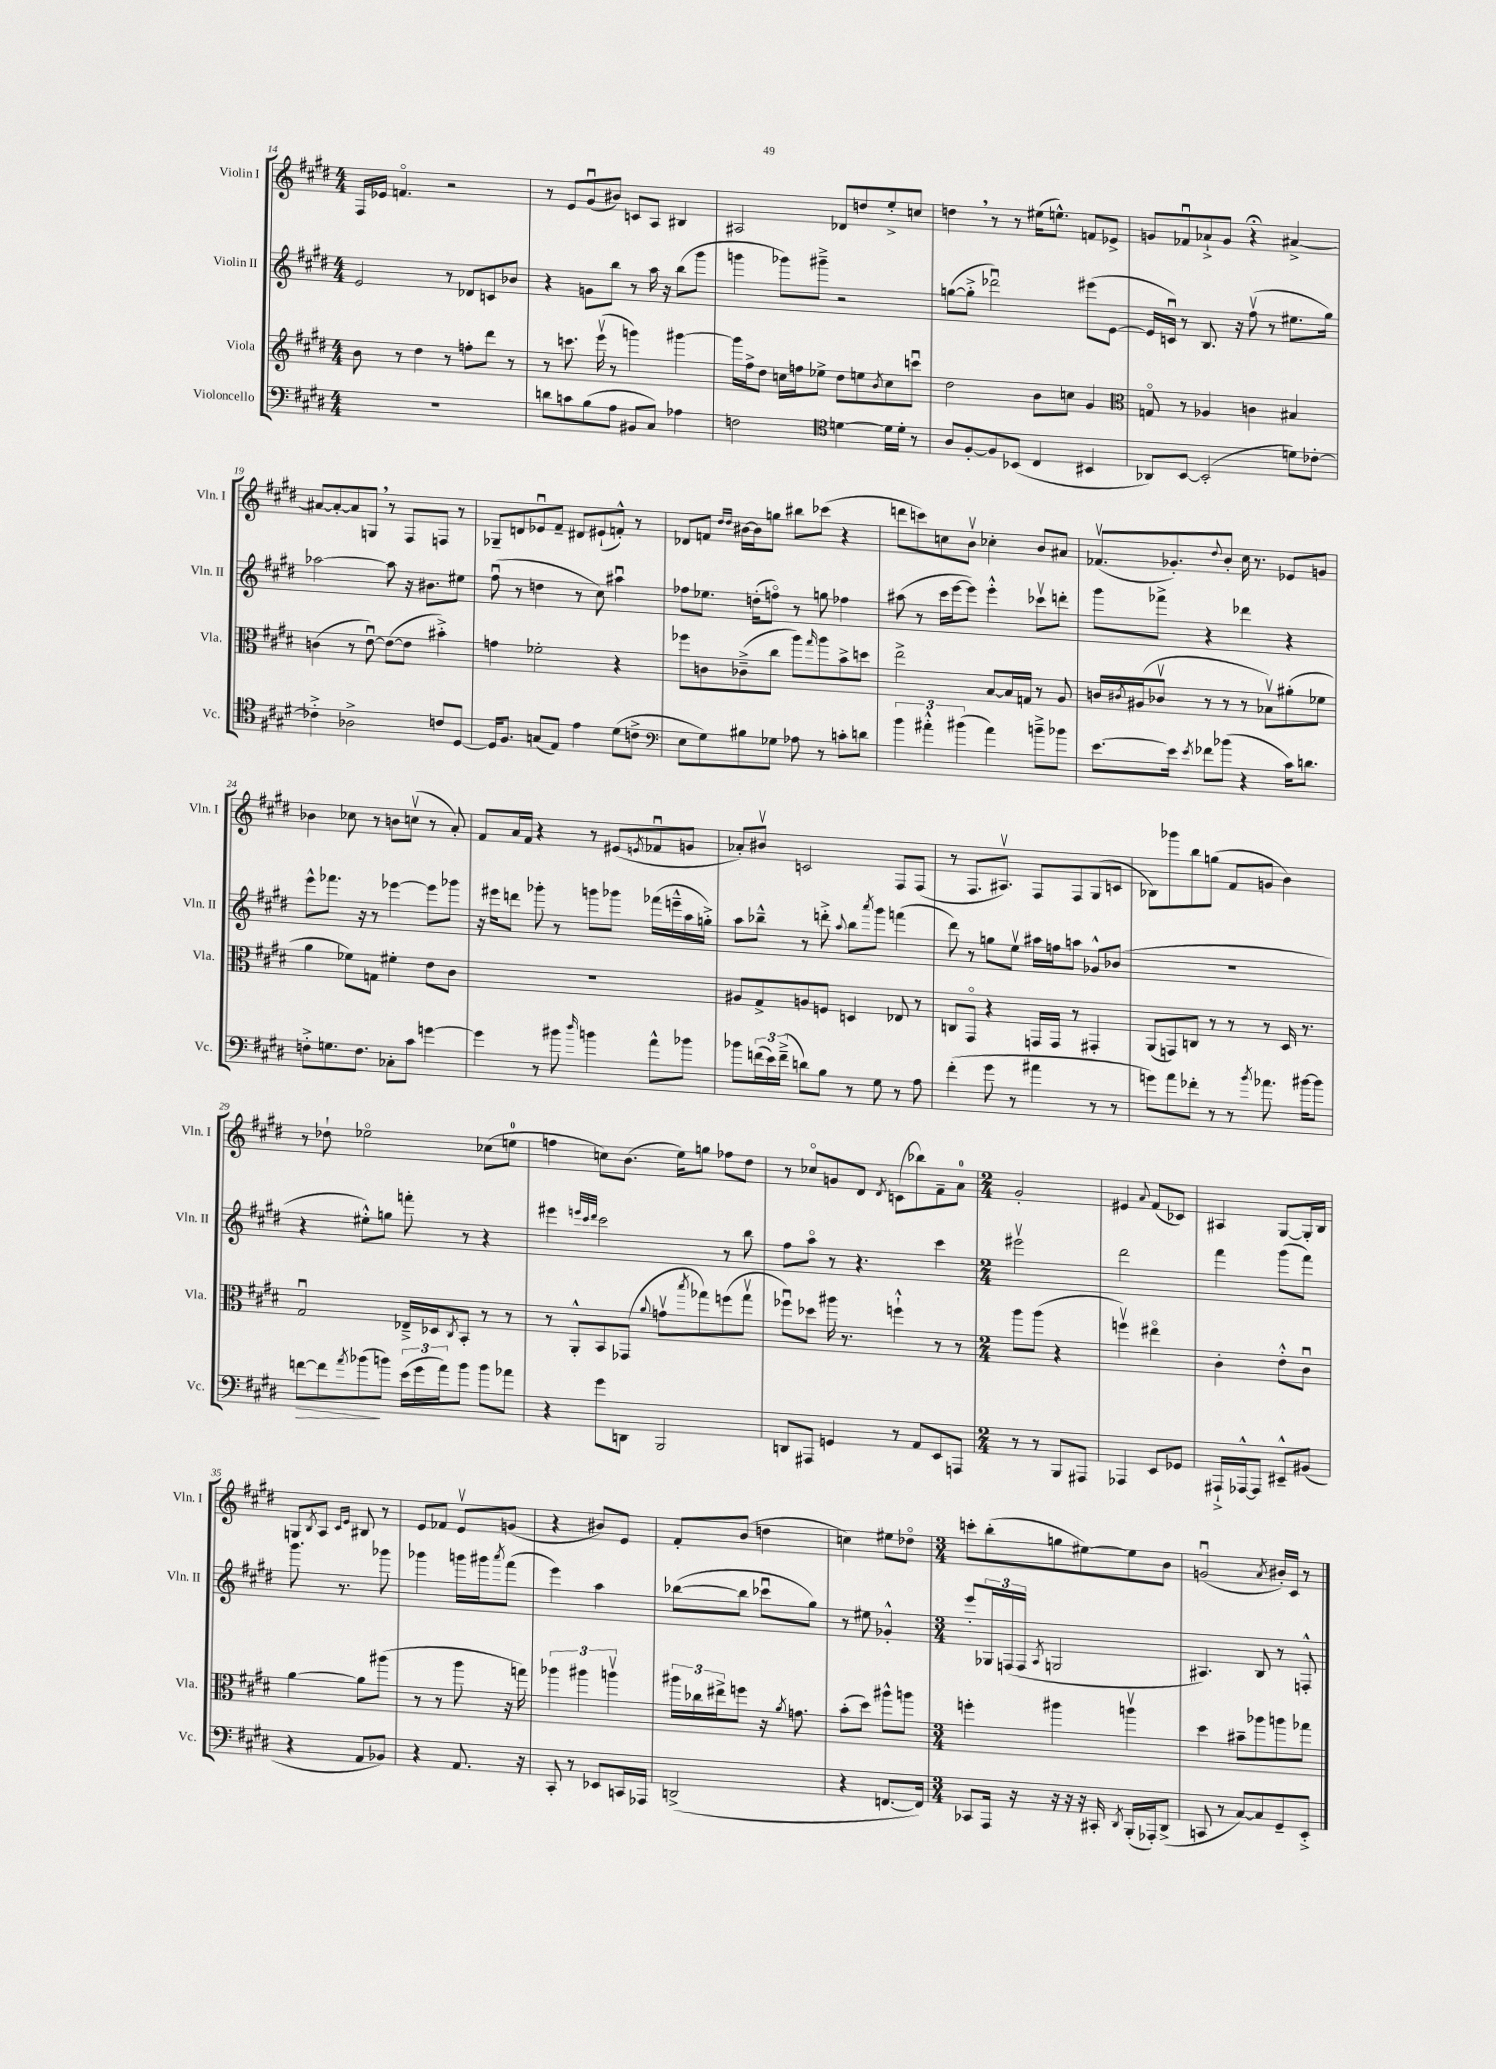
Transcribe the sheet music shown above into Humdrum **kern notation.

**kern	**kern	**kern	**kern
*staff4	*staff3	*staff2	*staff1
*clefF4	*clefG2	*clefG2	*clefG2
*k[f#c#g#d#]	*k[f#c#g#d#]	*k[f#c#g#d#]	*k[f#c#g#d#]
*M4/4	*M4/4	*M4/4	*M4/4
1r	8b\	2e/	16F#/LL
.	.	.	16e-/JJ
.	8r	.	4.fo/
.	4dd#\	.	.
.	8r	8r	2r
.	8ff'\L	8d-/L	.
.	8ddd#\J	8c/	.
.	8r	8b-/J	.
=	=	=	=
8d\L	8r	4r	8r
8c\	8.ccc\	.	8e/L
(8B\	.	8g\L	(8g#u/
.	(16eeev\	.	.
8A\J	8r	8bb\J	8b#/J)
8BB#/L	4ggg\)	8r	8c/L
8C#/J)	.	16aa\	8A/J
.	.	16r	.
4A-\	[4ggg#\	(8bb\L	4B#/
.	.	8ggg#\J	.
=	=	=	=
2F\	16ggg#\]LL	4ggg\	2A#/
.	16ff#^\J	.	.
.	8dd#\J	.	.
.	16cc\LL	8ggg-\L)	.
.	16ff\J	.	.
.	8ee-^\J	8ggg#~^\J	.
*clefC4	*	*	*
[4d\	8dd#\L	2r	8d-/L
.	8ee\	.	8dd/
.	8qb/	.	.
16d\]LL	8cc\	.	8ee'^/
16d'\JJ	.	.	.
8r	8cccu\J	.	8cc/J
=	=	=	=
8A/L	2dd#\	([8gg\L	4dd\
[8F#'/	.	8gg'^\]J	.
8F#/]	.	2ddd-u\)	8r
(8BB-/J	.	.	8r
4C#/	8b\L	.	(16ee#\LK
.	.	.	8.ee^^\J)
.	8cc\J	.	.
4BB#/	4g#/	(8eee#\L	8f/L
.	.	[8e\J	8e-^/J
=	=	=	=
*	*clefC3	*	*
8AA-/L)	8Go/	16e/]LL	8g/L
.	.	16cu/JJ)	.
[8BB/J	8r	8r	8f-u/
(2BB'/]	4A-/	8.B/	8a-`^/
.	.	.	8g/J
.	.	16r	.
.	4c\	(8ff#v\	4r;
.	.	8r	.
8d\L)	4B#/	8.ee#\L	[4a#^/
[8c-'\J	.	.	.
.	.	16gg#\Jk)	.
=	=	=	=
4c-'^\]	(4c\	[2aa-\	8a#/_L
.	.	.	8a#'/_
2A-^\	8r	.	8a#/]
.	[8eu\)	.	8G/J
.	(8e\_L	8aa-\]	8r
.	8e\]J	16r	8F#/L
.	.	8.b#\L	.
8c/L	4b#'^\)	.	8F/J
[8D#/J	.	8ee#\J	8r
=	=	=	=
16D#/]LK	4g\	(8ff#u\	8G-~/L
8.F#/J	.	.	.
.	.	8r	8d/
(8G/L	2f-'\	4dd\	8e-u/
8E/J)	.	.	8f#~/J
4e\	.	8r	8d#/L
.	.	8cc#\)	(8e#`/
(8d#\L	4r	4aa#u\	8f'^^/J)
8c^\J	.	.	8r
=	=	=	=
*clefF4	*	*	*
8E\L	8ff-\L	8ff-\L	8d-/L
8G#\)	8c\	8.ee-\J	8f/J
.	.	.	16qqdd#/LL
.	.	.	16qqdd#/JJ
8B#\	(8c-~^\	.	[16b#\LL
.	.	(16dd'\LK	16b#\]J
8G-\J	8cc#\J	8ffo\J)	8gg\J
8A-\	8aa\L)	8r	8bb#\L
.	16qqgg#/	.	.
8r	8aa\	8gg\	(8ccc-\J
8c'\L	8b^\	4ff-\	4r
8d\J	8dd\J	.	.
=	=	=	=
6b\	2ee^\	(8aa#\	8ddd\L
.	.	8r	8ccc\)
6a#'^^\	.	.	.
.	.	16ccc#\LL	8cc\
.	.	[16eee\J	.
(6b#\	.	.	.
.	.	8eee\]J)	8bv\J
4a#\)	[8B/L	4eee'^^\	4cc-'\
.	16B/]L	.	.
.	16G/JJ	.	.
8b~^\L	8r	8ccc-v\L	8b/L
8b-\J	8A/	8ddd'\J	8a#/J
=	=	=	=
[8.e\L	16c/LL	8ggg#\L	(8.f-v/L
.	8qc#/	.	.
.	(16A#/J	.	.
.	8c-v/J	8fff-^\J	.
16e\]Jk	.	.	8.g-'/)
8qe/	.	.	.
8f-\L	8r	4r	.
.	.	.	8qqdd#/
(8b-\J	8r	.	8b'/J
4r	8r	4ddd-\	16cc#\
.	.	.	8.r
.	8B-v\L)	.	.
16c#\LK)	(8a#'\	4r	8e-/L
8.d\J	.	.	.
.	8f-\J	.	8g/J
=	=	=	=
8F'^\L	4a\	8eee^^\L	4b-\
8.G\	.	8.fff-\J	.
.	8f-\L)	.	8cc-\
8.F\J	.	16r	.
.	8G\J	8r	8r
8C-'\L	4f#'\	[4eee-\	8b\L
8c#\J	.	.	(8ccv\J
[4g\	8e\L	8eee-\]L	8r
.	8c#\J	8ggg-\J	8a'/)
=	=	=	=
4g\]	1r	16r	8f#/L
.	.	16eee#\LK	.
.	.	8ddd\J	16a/L
.	.	.	16f#/JJ
8r	.	8ggg-'\	4r
8b#\	.	8r	.
16qqdd#/	.	.	.
4b\	.	8ggg\L	8r
.	.	8ggg-\J	(8e#/L
.	.	.	8qe/
8a^^\L	.	(16fff-\LL	8f-u/
.	.	16eee~^^\	.
8b-\J	.	16aa\	8g/J
.	.	16gg'^\JJ)	.
=	=	=	=
8b-\L	8A#/L	8aa\L	8a-'/L)
(24f\L	8G#^/	8bb-~^^\J	8b#v/J
24e\)	.	.	.
(24f~^\JJ	.	.	.
8d\L)	8A/	8r	2c/
8B\J	8F/J	8ddd'^\	.
.	.	8qqaa/	.
8r	4D/	8bb-\L	.
.	.	8qaaa/	.
8G#\	.	8ggg#\J	.
8r	8E-/	(4fff\	8F#/L
8A\	8r	.	(8F#/J
=	=	=	=
(4f#'\	8C/L	8ddd#\)	8r
.	8GG#o/J	8r	8.F#/L
8g#\	4r	8gg\L	.
.	.	.	8.A#v/J)
8r	.	8eev\J	.
4a#\	16GG/LL	16aa#\LL	8F#/L
.	16GG/JJ	16ff\J	.
.	8r	8aa\J	8F#/
8r	4GG#'/	8g-^^/L	(8G#/
8r	.	(8b-/J	8c/J
=	=	=	=
8g\L)	(8AA/L	1r	8B-\L)
8a\	8GG/)	.	8ggg-\
8f-'\J	8C/J	.	8bb\
8r	8r	.	(8gg\J
8r	8r	.	8f#/L
8qb/	.	.	.
8.a-\	8r	.	8g/J
.	16D#/	.	4b\)
[16b#\LK	8.r	.	.
8b#\]J	.	.	.
=	=	=	=
[8f\L	2G#u/	4r	8r
8f\]	.	.	8dd-`\
8qa/	.	.	.
(8b-\	.	8ee#'^^\L)	2ee-o\
8b\J)	.	8gg\J	.
(24e\LL	16E-~^/LL	8fff'\	.
24g#\	.	.	.
.	16D-/J	.	.
24a\J)	.	.	.
.	8qC#/	.	.
8b\J	8BB'/J	8r	.
8b\L	8r	4r	(8cc-\L
8a-\J	8r	.	8ee\J
=	=	=	=
4r	8r	4eee#\	4ff\
.	8AA'^^/L	.	.
.	.	32qqeee/LLL	.
.	.	32qqccc#/	.
.	.	32qqddd#/JJJ	.
8g#\L	8BB/	2ccc#\	8cc\L)
8DD\J	(8GG-/J	.	(8.b\J
.	8qqa/	.	.
2BBB/	8gv\L	.	.
.	.	.	16ee\LK)
.	8qbb/	.	.
.	8gg-\)	.	8gg\J
.	(8ff\	8r	8ff-\L
.	8gg-v\J	8bb\	8dd#\J
=	=	=	=
8DD/L	8ff-u\L)	8ff#\L	8r
8AAA#/J	8dd-\J	8aao\J	8cc-o/L
4GG/	16aa#\	8r	8g/
.	8.r	.	.
.	.	4.r	8d#/J
.	.	.	8qd#/
8r	4ff`^^\	.	(8c\L
8AA/L	.	.	8bb-\)
8EE/	8r	4ccc#\	8f#~\
8AAA/J	8r	.	8a\J
=	=	=	=
*M2/4	*M2/4	*M2/4	*M2/4
8r	8aa\L	2eee#v\	2g#'/
8r	(8aa\J	.	.
8BBB/L	4r	.	.
8AAA#/J	.	.	.
=	=	=	=
4AAA-/	4ffv\)	2ddd#\	4e#/
.	.	.	8qqa/
8EE/L	4ee#o\	.	(8f#/L
8GG-/J	.	.	8c-/J)
=	=	=	=
16AAA#`^/LL	4c#'\	4fff#\	4A#/
[16AAA-^^/J	.	.	.
8AAA-/]J	.	.	.
8EE#~^^/L	8e'^^\L	(8ggg#\L	[8G#/L
(8BB#/J	8c#u\J	8fff#\J)	16G#'/]L
.	.	.	16B/JJ
=	=	=	=
4r	[4a\	8.ggg#\	8G/L
.	.	.	8qB/
.	.	.	8A/J
.	.	8.r	.
.	.	.	16qqc#/LL
.	.	.	16qqe/JJ
8AA/L	8a\]L	.	8B#/
8BB-/J)	(8aa#\J	8ggg-\	8r
=	=	=	=
4r	8r	4ggg-\	8e/L
.	8r	.	8f-/J
8.AA/	8aa\	16ggg\LL	8ev/L
.	.	16ggg#\J	.
.	.	8qaaa/	.
.	16r	(8fff#\J	(8g/J
16r	16gg\)	.	.
=	=	=	=
8CC#'/	6aa-\	4eee\)	4r
8r	.	.	.
.	6aa#\	.	.
8EE-/L	.	4aa\	8b#/L)
.	6aav\	.	.
16CC/L	.	.	8e/J
16AAA-/JJ	.	.	.
=	=	=	=
(2DD^/	24aa#\LL	([8bb-\L	8f#'/L
.	24cc-\	.	.
.	24ee#^\J	.	.
.	8ff\J	8bb-\]J	(8b/J
.	16r	8ccc-u\L	4dd\
.	8qa/	.	.
.	8.g\	.	.
.	.	8gg#\J)	.
=	=	=	=
4r	(8b'\L	8r	4cc\)
.	8dd#\J)	8ee#\	.
[8.FF/L	8aa#^^\L	4g-'^^/	8ee#\L
.	8aa\J	.	8dd-o\J
16FF/]Jk)	.	.	.
=	=	=	=
*M3/4	*M3/4	*M3/4	*M3/4
8CC-/L	4ff'\	8eee'/L	8ccc'\L
16AAA/Jk	.	24G-/L	(8bb'\
.	.	(24F/	.
16r	.	.	.
.	.	24F/JJ	.
.	.	8qA/	.
16r	4aa#\	2G/	8gg\
16r	.	.	.
16r	.	.	[8ee#\)
16CC#'/	.	.	.
8qDD#/	.	.	.
(16BBB'/LL	4aav\	.	8ee#\]
16AAA-'/J)	.	.	.
(8DD#^/J	.	.	8b\J
=	=	=	=
8CC/	4dd#\	4.A#/)	(2gu/
8r	.	.	.
[8C#/L)	8b#~\L	.	.
8C#/]	8aa-\	8B/	.
.	.	.	8qa/
8GG#~/	8aa\	8r	16b#'/LL)
.	.	.	16c#/JJ
8EE'^/J	8gg-\J	8F'^^/	8r
==	==	==	==
*-	*-	*-	*-
